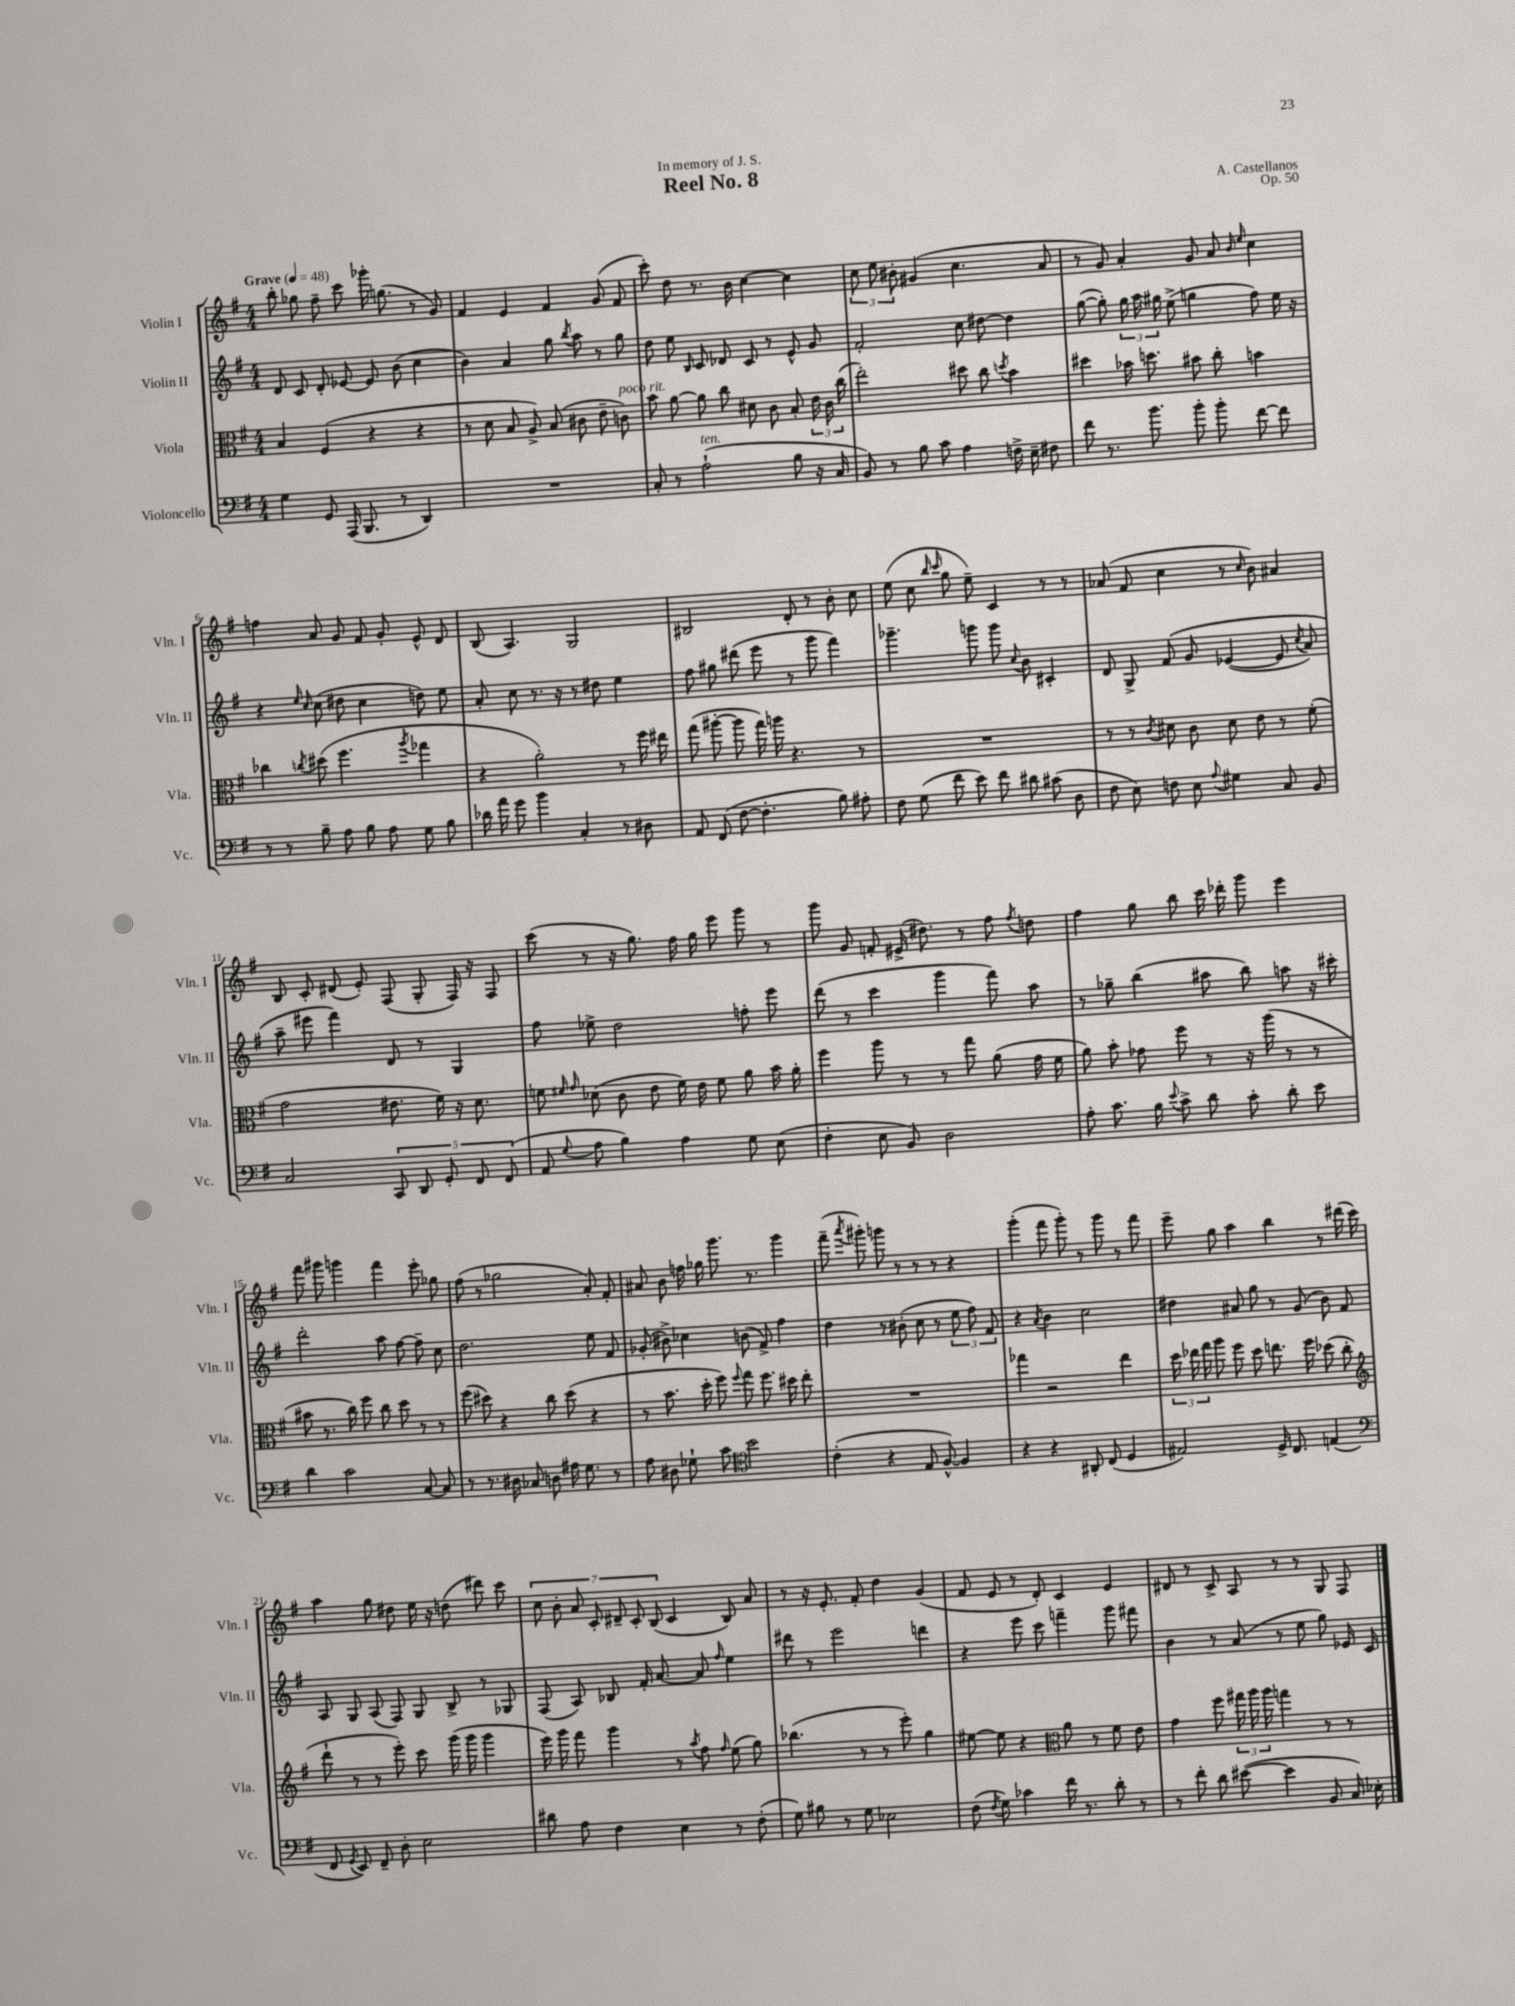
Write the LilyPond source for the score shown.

\header { title = "Reel No. 8" composer = "A. Castellanos" dedication = "In memory of J. S." opus = "Op. 50" }
<<
\new StaffGroup <<
\new Staff = "s0" \with { instrumentName = "Violin I" shortInstrumentName = "Vln. I" } {
    \clef treble \key g \major \numericTimeSignature \time 4/4 \tempo "Grave" 4 = 48
    \autoBeamOff b''8-. ges''8 fis''8-- c'''8 ges'''16-. g''8.( r8 g'8) |
    fis'4 e'4 fis'4 g'8( fis'8 |
    c'''8-.) d''8 r8. b'16 c''4~ c''4 |
    \tuplet 3/2 { c''8 e''8 bis'8-. } gis'4( c''4. a'8 |
    r8 g'8) a'4-. g'8 a'8 \grace { b'16 e''16 } c''4 |
    f''4 a'8 g'8 fis'8 g'8-. e'8-^ d'8 |
    b8( a4.) g2 |
    bis2 d'8-. r8 b'8-. c''8 |
    e''8( c''8 \grace { b''16 c'''16 } g''8 e''8--) c'4 r8 r8 |
    aes'8( fis'8 c''4 r8 \grace { c''16 } b'8) ais'4 |
    b8 c'8-. dis'8( e'8-.) fis8( g8-. fis16) r16 fis8 |
    c'''8( r8 r16 g''8.) fis''16 g''16 e'''8 g'''8 r8 |
    g'''8 g'8 f'8-. eis'16->( dis''8.) r8 fis''8 \acciaccatura { fis''8 } d''8 |
    fis''4 g''8 b''8 c'''16 des'''16-. g'''8 e'''4 |
    fis'''8 gis'''8 g'''4 fis'''4 e'''8-. ges''8 |
    fis''8( r8 ges''2 a'8-.) fis'8-. |
    ais'8 b'8 f''16 ges''16 g'''8. r8. g'''4 |
    fis'''8--( \acciaccatura { a'''8 } gis'''8-.) g'''8 r8 r8 r8 r4 |
    g'''4-.( fis'''8 g'''8-.) r8 g'''8 r8 fis'''8 |
    e'''8-- g''8 a''4 b''4 r8 dis'''16( c'''16) |
    a''4 g''8 dis''8 e''16 r16 d''8( dis'''8) c'''8 |
    \tuplet 7/4 { c''8 b'8-. a'8 c'8-. dis'8-- c'8-. b8( } c'4 b8) a'8 |
    r8 r16 e'8.-. fis'8-. d''4 g'4( |
    fis'8 e'8 r8 d'8-.) c'4 e'4 |
    dis'8 r8 c'8-> a8 r8 r8 g8 fis8 \bar "|." |
}
\new Staff = "s1" \with { instrumentName = "Violin II" shortInstrumentName = "Vln. II" } {
    \clef treble \key g \major \numericTimeSignature \time 4/4
    \autoBeamOff d'8 c'8 d'8-. ees'8~ ees'8 b'8( c''4 |
    b'4) a'4 g''8 \acciaccatura { b''8 } a''8 r8 g''8 |
    d''8 e''8 \grace { b16 } c'8 des'8 c'8 r8 e'8-^ g'8 |
    fis'2-. c''8 dis''8~ dis''4 |
    g''8~( g''8-.) \tuplet 3/2 { g''16 a''16 gis''16 } e''8->( g''4 fis''8) e''16 r16 |
    r4 \grace { e''16 c''16 } c''8( dis''8 c''4 d''8) e''8 |
    a'8-. c''8 r8. r16 r8 dis''8 e''4 |
    fis''8 gis''8 dis'''8( e'''8 r8 g'''8 fis'''4) |
    ges'''4.-- g'''8 g'''8 \appoggiatura { c''8 } b'8 cis'4-. |
    d'8 g8-> fis'8\( g'8 ees'4~( ees'8 \acciaccatura { c''8 } a'8) |
    a''8-- eis'''8 fis'''4\) d'8 r8 g4 |
    fis''8 ees''8-> d''2 f''8-. e'''8 |
    d'''8( r8 c'''4 g'''4 fis'''8) a''8 |
    r8 ges''8-- b''4( ais''8 b''8) a''8 r16 cis'''16-. |
    d'''2-. a''8 fis''8~ fis''8-- c''8 |
    d''2. e''8 fis'8 |
    ges'8-.( bis'8->) ces''4 b'8( fis'8->) fis''4 |
    d''4 r8 bis'8-.( c''8 r8 \tuplet 3/2 { e''8 fis''8) fis'8 } |
    r4 \acciaccatura { a'8 } b'4 c''2 |
    dis''4 ais'8 g''8 r8 g'8( b'8) fis'8 |
    a8 g8 a8( fis8) g8 b8-> r8 ges8 |
    fis8( a8) bes8 fis'16-. a'8.~ a'8 \grace { fis''16 } e''4 |
    dis'''8 r8 e'''2 d'''4 |
    r4 e'''8 c'''8 f'''4-- g'''8 fis'''8 |
    b'4 r8 a'8( r8 e''8 g''8) ees'16 c'16 \bar "|." |
}
\new Staff = "s2" \with { instrumentName = "Viola" shortInstrumentName = "Vla." } {
    \clef alto \key g \major \numericTimeSignature \time 4/4
    \autoBeamOff b4 fis4( r4 r4 |
    r8 d'8 b8 a8->) b8( cis'8 e'8-- c'8^\markup { \italic "poco rit." }) |
    b'8 a'8~ a'8 c''8 dis'8 c'8 b8-. \tuplet 3/2 { e'16 c'16 c''16( } |
    e''2-.) dis''8 c''8 \acciaccatura { d''8 } b'4 |
    dis''4 bes'16 d''8. bis'8 c''8-. b'4 |
    ces''4 \acciaccatura { c''8 } dis''8( fis''4. \acciaccatura { a''8 } ges''4 |
    r4 a'2-.) r8 fis''16 eis''16 |
    g''8( ais''8~-. ais''8 g''16) a''16 r4. r8 |
    R1 |
    r8 r8 \acciaccatura { c'8 } dis'8 c'8 dis'8 e'8 r8 fis'8-.( |
    g'2 eis'8. fis'16) r16 d'8. |
    f'8 \grace { fis'16 g'16 } des'8( c'8 e'8 fis'16) e'16 fis'8 a'8 b'16 a'16-. |
    fis''4 a''8 r8 r8 g''8 a'8( g'16 fis'16 |
    a'8) b'8-. ges'8 fis''8 r8 r16 a''16( r8 r8 |
    bis'8 r8. c''16) fis''8 c''8 d''8 r8 r8 |
    fis''8( dis''8) r4 c''8 dis''8( r4 |
    r8 b'8. d''16-. fis''8) \appoggiatura { fis''8 } g''8 fis''8. dis''16 e''8-. |
    R1 |
    ges''4 r2 e''4 |
    \tuplet 3/2 { d''16 ees''16 g''16 } a''8 fis''8 d''8 e''8. fis''16 des''8( c''8-. |
    \clef treble d'''8-! r8 r8 e'''8-.) c'''8 g'''16( g'''16 g'''4 |
    e'''16) g'''16 fis'''8 g'''4 r8 \acciaccatura { a''8 } fis''8 \grace { fis''16 } e''8( g''8) |
    bes''4.( r8 r8 e'''8-.) g''4 |
    eis''8~ eis''8 r4 \clef alto a'8 r8 fis'8 e'8 |
    g'4 fis''8 \tuplet 3/2 { gis''16 a''16 a''16 } g''4 r8 r8 \bar "|." |
}
\new Staff = "s3" \with { instrumentName = "Violoncello" shortInstrumentName = "Vc." } {
    \clef bass \key g \major \numericTimeSignature \time 4/4
    \autoBeamOff g4 g,8 a,,16( b,,8. r8 d,4) |
    R1 |
    c8-. r8 a2-!^\markup { \italic "ten." }( b8 r16 c16 |
    b,8) r8 b8 c'8 a4 f16-> e16-- fis8 |
    fis'8 r8. b'8. b'8-. b'8-. fis'8~ fis'8 |
    r8 r8 b8-- a8 b8 a8 g8 b8 |
    des'16 a'16 g'8 b'4 c4-. r8 dis8 |
    a,8 fis,8( fis8~ fis4.-. b8) ais8-. |
    fis8 g8( fis'8 e'8) fis'8 dis'8 cis'8( d8 |
    fis8 e8) f8 e8 \appoggiatura { a8 } gis4 c8 b,8 |
    c2 \tuplet 5/4 { c,8 d,8 g,8-. fis,8 fis,8( } |
    a,8 \appoggiatura { g8 } a8 b4) a4 g8 e8( |
    fis4-. e8 b,8) d2 |
    a8-. c'8. b16 \appoggiatura { e'8 } c'8-> d'8 c'8-. d'8-. e'8 |
    d'4 c'2 c8~ c8 |
    r8 r8. dis16 ces8 d8 ais16 g8. r8 |
    a8 dis8 ges8-! c'8 \clef tenor b'2 |
    c'4-.( r4 e8 fis8~-^) fis4 |
    r4 r4 ais,8-. c8( d4 |
    eis2) d16-> c8. e4( |
    \clef bass fis,8 \acciaccatura { g,8 } e,8) fis,8-- d8-. e2 |
    dis'8 a8 fis4 e4 r8 fis8-.( |
    g8) bis8 r8 g8 ees2 |
    fis8( \acciaccatura { fis8 } g8) ces'4 fis'16 r8. d'8-. r8 |
    r8 fis'8-. d'8 eis'8~( eis'4 b,8 c16) ees16-. \bar "|." |
}
>>
>>
